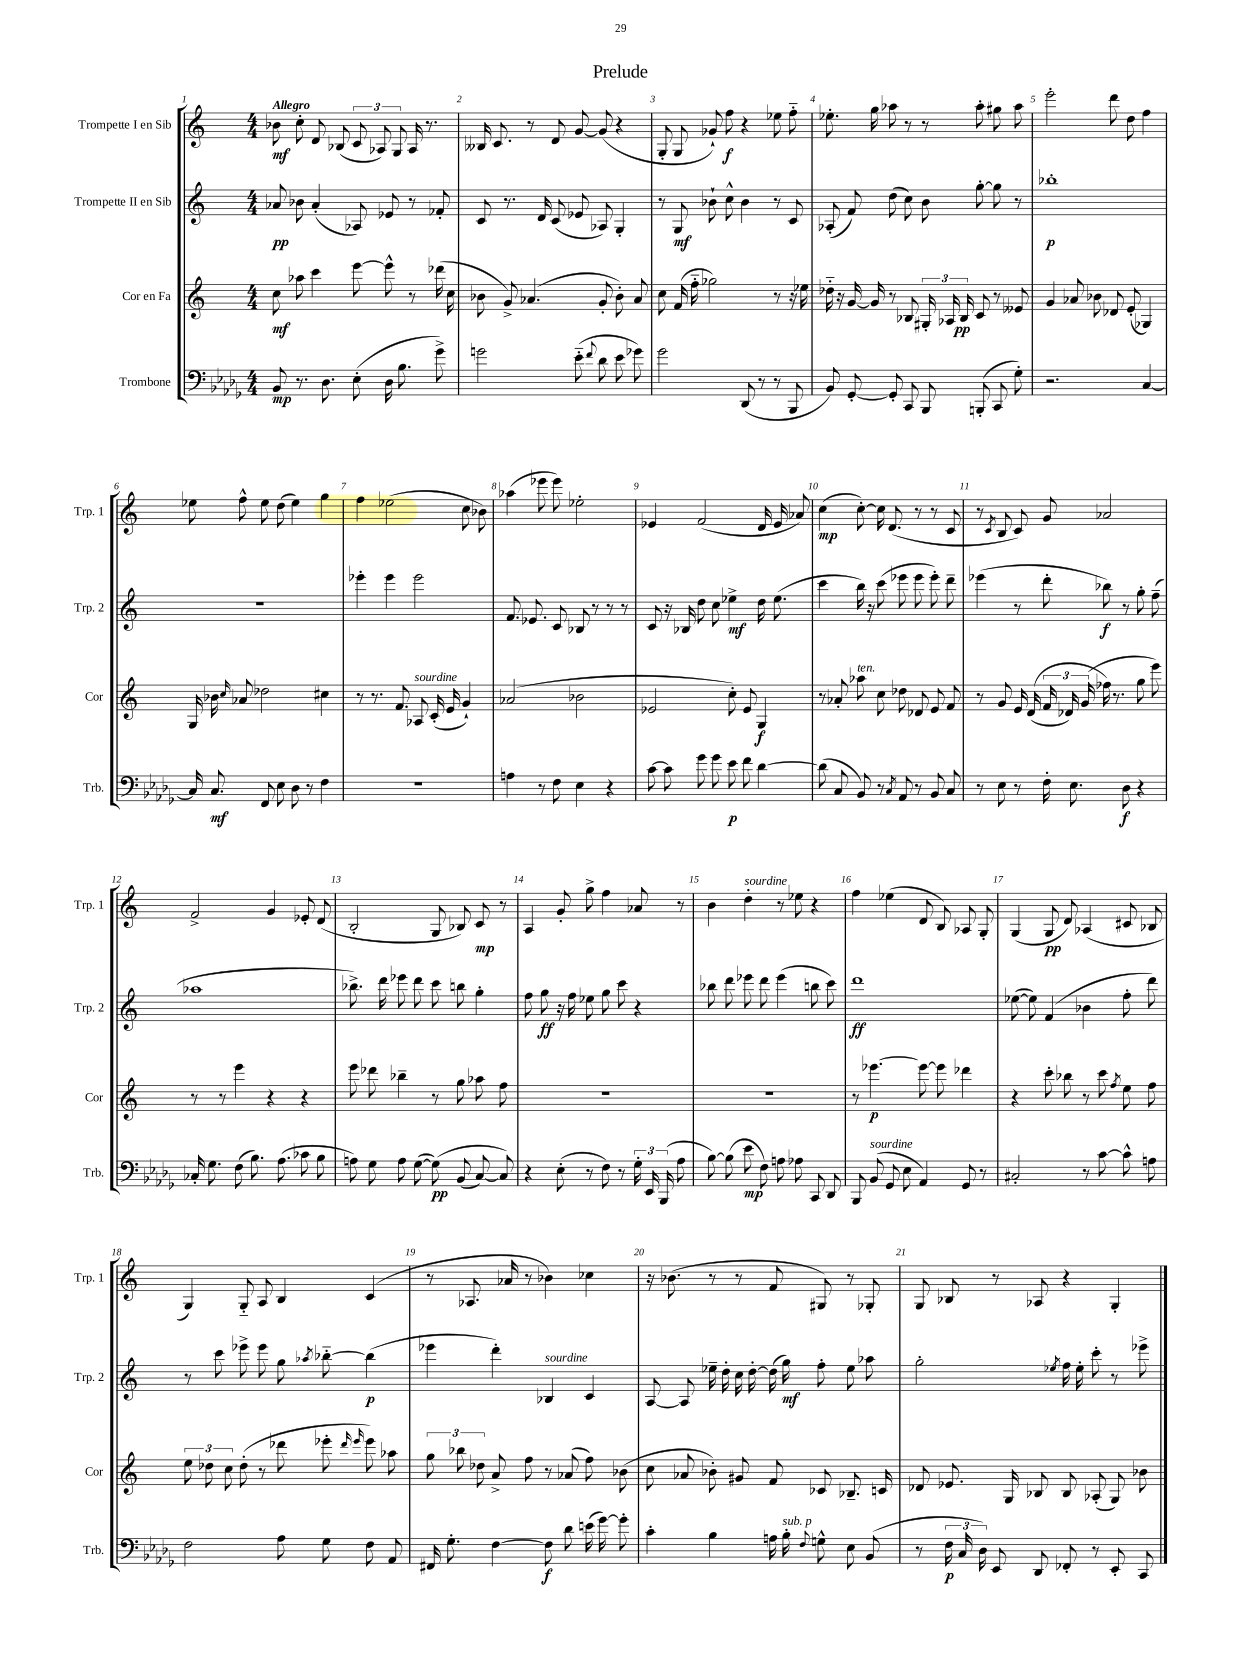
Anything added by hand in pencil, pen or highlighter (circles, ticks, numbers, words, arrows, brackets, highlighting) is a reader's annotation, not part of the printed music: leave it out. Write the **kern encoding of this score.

**kern	**dynam	**kern	**dynam	**kern	**dynam	**kern	**dynam
*part4	*part4	*part3	*part3	*part2	*part2	*part1	*part1
*staff4	*staff4	*staff3	*staff3	*staff2	*staff2	*staff1	*staff1
*I"Trombone	*	*I"Cor en Fa	*	*I"Trompette II en Sib	*	*I"Trompette I en Sib	*
*I'Trb.	*	*I'Cor	*	*I'Trp. 2	*	*I'Trp. 1	*
*clefF4	*	*clefG2	*	*clefG2	*	*clefG2	*
*k[b-e-a-d-g-]	*	*k[]	*	*k[]	*	*k[]	*
*M4/4	*	*M4/4	*	*M4/4	*	*M4/4	*
=1	=1	=1	=1	=1	=1	=1	=1
!	!	!	!	!	!	!LO:TX:a:B:t=Allegro	!
8BB-/	mp	8cc\	mf	8a-X/	pp	8b-X\	mf
8.r	.	8aa-X\	.	8b-X\	.	8cc'\	.
.	.	4ccc\	.	(4a-'/	.	8d/	.
8.D-\	.	.	.	.	.	.	.
.	.	.	.	.	.	(8B-X/	.
(8E-'\	.	[8eee\	.	8A-X/)	.	12c/	.
.	.	.	.	.	.	12A-X/)	.
16D-\	.	8eee^^\]	.	8e-X/	.	.	.
.	.	.	.	.	.	12G/	.
8.B-\	.	.	.	.	.	.	.
.	.	8r	.	8r	.	16A-/	.
.	.	.	.	.	.	8.r	.
8g-^\)	.	(16ddd-X\	.	8f-X'/	.	.	.
.	.	16cc\	.	.	.	.	.
=2	=2	=2	=2	=2	=2	=2	=2
2gn\	.	8b-X\	.	8c/	.	16B--X/	.
.	.	.	.	.	.	8.c/	.
.	.	8g^/)	.	8.r	.	.	.
.	.	(4.a-X/	.	.	.	8r	.
.	.	.	.	16d/	.	.	.
.	.	.	.	(8c/	.	8d/	.
(8e-\	.	.	.	8e-X/	.	[8g/	.
8qqf/	.	.	.	.	.	.	.
8d-\	.	8g'/	.	8A-X/)	.	(8g/]	.
8e-\	.	8b-'\)	.	4G'/	.	4r	.
8g-X\)	.	8a-/	.	.	.	.	.
=3	=3	=3	=3	=3	=3	=3	=3
2g-\	.	8cc\	.	8r	.	8G'/	.
.	.	(16f/	.	8G/	mf	8G/	.
.	.	16ff\	.	.	.	.	.
.	.	2gg-X\)	.	8b-X`\	.	8g-X`/)	.
.	.	.	.	8cc^^\	.	8ff\	f
(8DD-/	.	.	.	4b-\	.	4r	.
8r	.	.	.	.	.	.	.
8r	.	8r	.	8r	.	8ee-X\	.
8BBB-/	.	16r	.	8c/	.	8ff\	.
.	.	16ee-X\	.	.	.	.	.
=4	=4	=4	=4	=4	=4	=4	=4
8BB-/)	.	16dd-X\	.	(8A-X'/	.	8.ee-X'\	.
.	.	16r	.	.	.	.	.
[8GG-'/	.	[16g/	.	8f/)	.	.	.
.	.	16g/]	.	.	.	16gg\	.
8GG-'/]	.	8r	.	(8dd\	.	8aa-X\	.
8CC/	.	8B-X/	.	8cc\)	.	8r	.
8BBB-/	.	24G#X'/	.	8b\	.	8r	.
.	.	24A-X/	.	.	.	.	.
.	.	24B-/	pp	.	.	.	.
(8BBBn'/	.	8c/	.	[8gg'\	.	8aa-'\	.
8CC/	.	8r	.	8gg\]	.	8gg#X\	.
8G-'\)	.	8e--X/	.	8r	.	8aa-\	.
=5	=5	=5	=5	=5	=5	=5	=5
2.r	.	4g/	.	1bb-X'	p	2eee'\	.
.	.	8a-X/	.	.	.	.	.
.	.	8b-X\	.	.	.	.	.
.	.	8d-X/	.	.	.	8ddd\	.
.	.	(8e'/	.	.	.	8dd\	.
[4C/	.	4G-X/)	.	.	.	4ff\	.
!!LO:LB:g=z
=6	=6	=6	=6	=6	=6	=6	=6
16C/]	.	16G/	.	1r	.	8ee-X\	.
8.C/	mf	16b-X\	.	.	.	.	.
.	.	16qqcc/	.	.	.	.	.
.	.	8a-X/	.	.	.	8ff^^\	.
8FF/	.	2dd-X\	.	.	.	8ee-\	.
8E-\	.	.	.	.	.	(8dd\	.
8D-\	.	.	.	.	.	4ee-\)	.
8r	.	.	.	.	.	.	.
4F\	.	4cc#X\	.	.	.	4gg\	.
=7	=7	=7	=7	=7	=7	=7	=7
1r	.	8r	.	4eee-X'\	.	4ff\	.
.	.	8.r	.	.	.	.	.
.	.	.	.	4eee-\	.	(2ee-X\	.
.	.	8.f/	.	.	.	.	.
!	!	!LO:TX:a:i:t=sourdine	!	!	!	!	!
.	.	8A-X/	.	2eee-\	.	.	.
.	.	(16c'/	.	.	.	.	.
.	.	16e/	.	.	.	.	.
.	.	4g`/)	.	.	.	8cc\	.
.	.	.	.	.	.	8b-X\)	.
=8	=8	=8	=8	=8	=8	=8	=8
4An\	.	(2a-X/	.	8.f/	.	(4aa-X\	.
.	.	.	.	8.e-X/	.	.	.
8r	.	.	.	.	.	8eee-X\	.
8F\	.	.	.	8c/	.	8eee-\)	.
4E-\	.	2b-X\	.	8B-X/	.	2ee-X'\	.
.	.	.	.	8r	.	.	.
4r	.	.	.	8r	.	.	.
.	.	.	.	8r	.	.	.
=9	=9	=9	=9	=9	=9	=9	=9
[8c\	.	2e-X/	.	8c/	.	4e-X/	.
8c\]	.	.	.	16r	.	.	.
.	.	.	.	16B-X/	.	.	.
8g-\	.	.	.	8dd\	.	(2f/	.
8g-\	.	.	.	8cc\	.	.	.
8e-\	p	8cc'\)	.	4ee-X^\	mf	.	.
8f\	.	8e-/	.	.	.	.	.
[4d-\	.	4G/	f	16dd\	.	16d/	.
.	.	.	.	(8.ee-\	.	16e-/	.
.	.	.	.	.	.	8a-X/)	.
=10	=10	=10	=10	=10	=10	=10	=10
(8d-\]	.	8r	.	4ccc\	.	(4cc\	mp
8C/	.	8a-X'/	.	.	.	.	.
!	!	!LO:TX:a:i:t=ten.	!	!	!	!	!
8BB-/)	.	8aa-X\	.	16bb\)	.	[8cc'\)	.
.	.	.	.	16r	.	.	.
8r	.	8cc\	.	(8ccc\	.	16cc\]	.
.	.	.	.	.	.	(8.d/	.
8qC/	.	.	.	.	.	.	.
8AA-/	.	8dd-X\	.	8eee-X\	.	.	.
8r	.	8d-X/	.	8eee-\	.	8r	.
8BB-/	.	8e/	.	8eee-'\)	.	8r	.
8C/	.	8f/	.	8ddd~\	.	8c/	.
=11	=11	=11	=11	=11	=11	=11	=11
8r	.	8r	.	(4eee-X\	.	8r	.
.	.	.	.	.	.	8qc/	.
8E-\	.	8g/	.	.	.	8B/	.
8r	.	16e/	.	8r	.	8c/)	.
.	.	((16d/	.	.	.	.	.
16F'\	.	24f/	.	8ddd'\	.	8g/	.
.	.	24d-X/)	.	.	.	.	.
8.E-\	.	.	.	.	.	.	.
.	.	(24g/	.	.	.	.	.
.	.	16ff-X\)	.	8bb-X\)	f	2a-X/	.
.	.	8.r	.	.	.	.	.
8D-\	f	.	.	8r	.	.	.
4r	.	8gg\	.	8gg'\	.	.	.
.	.	8eee\)	.	(8ff~\	.	.	.
!!LO:LB:g=z
=12	=12	=12	=12	=12	=12	=12	=12
16C-X'/	.	8r	.	1aa-X	.	2f^/	.
8.G-\	.	.	.	.	.	.	.
.	.	8r	.	.	.	.	.
(8F\	.	4eee\	.	.	.	.	.
8.B-\)	.	.	.	.	.	.	.
.	.	4r	.	.	.	4g/	.
(8.A-\	.	.	.	.	.	.	.
8c-X\	.	4r	.	.	.	8e-X'/	.
8B-\	.	.	.	.	.	(8d/	.
=13	=13	=13	=13	=13	=13	=13	=13
8An\)	.	8eee\	.	8.bb-X^\)	.	2B'/	.
8G-\	.	8ddd-X\	.	.	.	.	.
.	.	.	.	16ddd\	.	.	.
8A\	.	4bb-X~\	.	8eee-X\	.	.	.
([8G-\	.	.	.	8ddd\	.	.	.
(8G-\])	pp	8r	.	8ccc\	.	8G/	.
(8BB-/	.	8gg\	.	8bbn\	.	8B-X/)	.
[8C/)	.	8aa-X\	.	4gg'\	.	8c/	mp
8C/])	.	8ff\	.	.	.	8r	.
=14	=14	=14	=14	=14	=14	=14	=14
4r	.	1r	.	8ff\	.	4A/	.
.	.	.	.	8gg\	ff	.	.
(8E-'\	.	.	.	16r	.	8g'/	.
.	.	.	.	16ff\	.	.	.
8r	.	.	.	8ee-X\	.	8gg^\	.
8F\)	.	.	.	8gg\	.	4ff\	.
8r	.	.	.	8ccc\	.	.	.
24G-'\	.	.	.	4r	.	8a-X/	.
24EE-/	.	.	.	.	.	.	.
(24BBB-/	.	.	.	.	.	.	.
8A-\	.	.	.	.	.	8r	.
=15	=15	=15	=15	=15	=15	=15	=15
[8B-\)	.	1r	.	8bb-X\	.	4b\	.
(8B-\]	.	.	.	8ddd\	.	.	.
!	!	!	!	!	!	!LO:TX:a:i:t=sourdine	!
8e-\	mp	.	.	8eee-X\	.	4dd'\	.
8F\)	.	.	.	8ddd\	.	.	.
8An\	.	.	.	(4eee-\	.	8r	.
8A-X\	.	.	.	.	.	8ee-X\	.
8CC/	.	.	.	8bbn\	.	4r	.
8DD-/	.	.	.	8ccc\)	.	.	.
=16	=16	=16	=16	=16	=16	=16	=16
8BBB-/	.	8r	.	1ddd	ff	4ff\	.
!LO:TX:a:i:t=sourdine	!	!	!	!	!	!	!
(8BB-/	.	[4.eee-X\	p	.	.	.	.
8GG-/	.	.	.	.	.	(4ee-X\	.
8E-\	.	.	.	.	.	.	.
4AA-/)	.	8eee-\_	.	.	.	8d/	.
.	.	8eee-\]	.	.	.	8B/)	.
8GG-/	.	4ddd-X\	.	.	.	8A-X/	.
8r	.	.	.	.	.	8G'/	.
=17	=17	=17	=17	=17	=17	=17	=17
2C#X'/	.	4r	.	([8ee-X\	.	(4G/	.
.	.	.	.	8ee-\])	.	.	.
.	.	8ccc'\	.	(4f/	.	8G/	pp
.	.	8bb-X\	.	.	.	8d/)	.
8r	.	8r	.	4b-X\	.	(4A-X/	.
[8c\	.	8ccc\	.	.	.	.	.
.	.	8qff/	.	.	.	.	.
8c^^\]	.	8ee\	.	8ff'\	.	8c#X/	.
8An\	.	8ff\	.	8ddd\)	.	8B-X/	.
!!LO:LB:g=z
=18	=18	=18	=18	=18	=18	=18	=18
2F\	.	12ee\	.	8r	.	4G/)	.
.	.	12dd-X\	.	.	.	.	.
.	.	.	.	8ccc\	.	.	.
.	.	12cc\	.	.	.	.	.
.	.	(8dd-'\	.	8eee-X^\	.	8G/	.
.	.	8r	.	8eee-\	.	8A/	.
8A-\	.	8ddd-X\	.	8gg\	.	4B/	.
.	.	.	.	8qaa-X/	.	.	.
8G-\	.	8eee-X'\	.	[8bb-X\	.	.	.
.	.	16qqddd-/	.	.	.	.	.
.	.	16qqeee-/	.	.	.	.	.
8F\	.	8eee-\)	.	(4bb-\]	p	(4c/	.
8AA-/	.	8aa-X\	.	.	.	.	.
=19	=19	=19	=19	=19	=19	=19	=19
16FF#X/	.	12gg\	.	4eee-X\	.	8r	.
8.G-'\	.	.	.	.	.	.	.
.	.	12bb-X\	.	.	.	.	.
.	.	.	.	.	.	8.A-X/	.
.	.	12dd-X\	.	.	.	.	.
[4F\	.	8a^/	.	4ddd'\)	.	.	.
.	.	.	.	.	.	16a-X/	.
.	.	8ff\	.	.	.	8r	.
!	!	!	!	!LO:TX:a:i:t=sourdine	!	!	!
8F\]	f	8r	.	4B-X/	.	4b-X\)	.
8d-\	.	(8a-X/	.	.	.	.	.
(16en\	.	8ff\)	.	4c/	.	4cc-X\	.
[16g-\)	.	.	.	.	.	.	.
8g-'\]	.	(8b-X\	.	.	.	.	.
=20	=20	=20	=20	=20	=20	=20	=20
4c'\	.	8cc\	.	[8A/	.	16r	.
.	.	.	.	.	.	(8.b-X\	.
.	.	8a-X/	.	8A/]	.	.	.
4B-\	.	8b-X'\)	.	16ee-X~\	.	8r	.
.	.	.	.	16dd'\	.	.	.
.	.	8g#X/	.	16cc\	.	8r	.
.	.	.	.	[16dd'\	.	.	.
16An\	.	8f/	.	(16dd\]	.	8f/	.
!LO:TX:a:i:t=sub. p	!	!	!	!	!	!	!
16B-'\	.	.	.	16gg\)	mf	.	.
8qqF/	.	.	.	.	.	.	.
8Gn^^\	.	8c-X/	.	8ff'\	.	8G#X/)	.
8E-\	.	8.B-X~/	.	8ee-\	.	8r	.
(8BB-/	.	.	.	8aa-X\	.	8G-X'/	.
.	.	16cn/	.	.	.	.	.
=21	=21	=21	=21	=21	=21	=21	=21
8r	.	8d-X/	.	2gg'\	.	8G/	.
24F\	p	8.e-X/	.	.	.	8B-X/	.
24C/	.	.	.	.	.	.	.
24D-\)	.	.	.	.	.	.	.
8EE-/	.	.	.	.	.	8r	.
.	.	16G/	.	.	.	.	.
8DD-/	.	8B-X/	.	.	.	8A-X/	.
.	.	.	.	8qee-X/	.	.	.
8FF-X'/	.	8B-/	.	16ff\	.	4r	.
.	.	.	.	16ee-'\	.	.	.
8r	.	(8A-X'/	.	8ccc'\	.	.	.
8EE-'/	.	8G/)	.	8r	.	4G'/	.
8CC/	.	8b-X\	.	8eee-X^\	.	.	.
==	==	==	==	==	==	==	==
*-	*-	*-	*-	*-	*-	*-	*-
